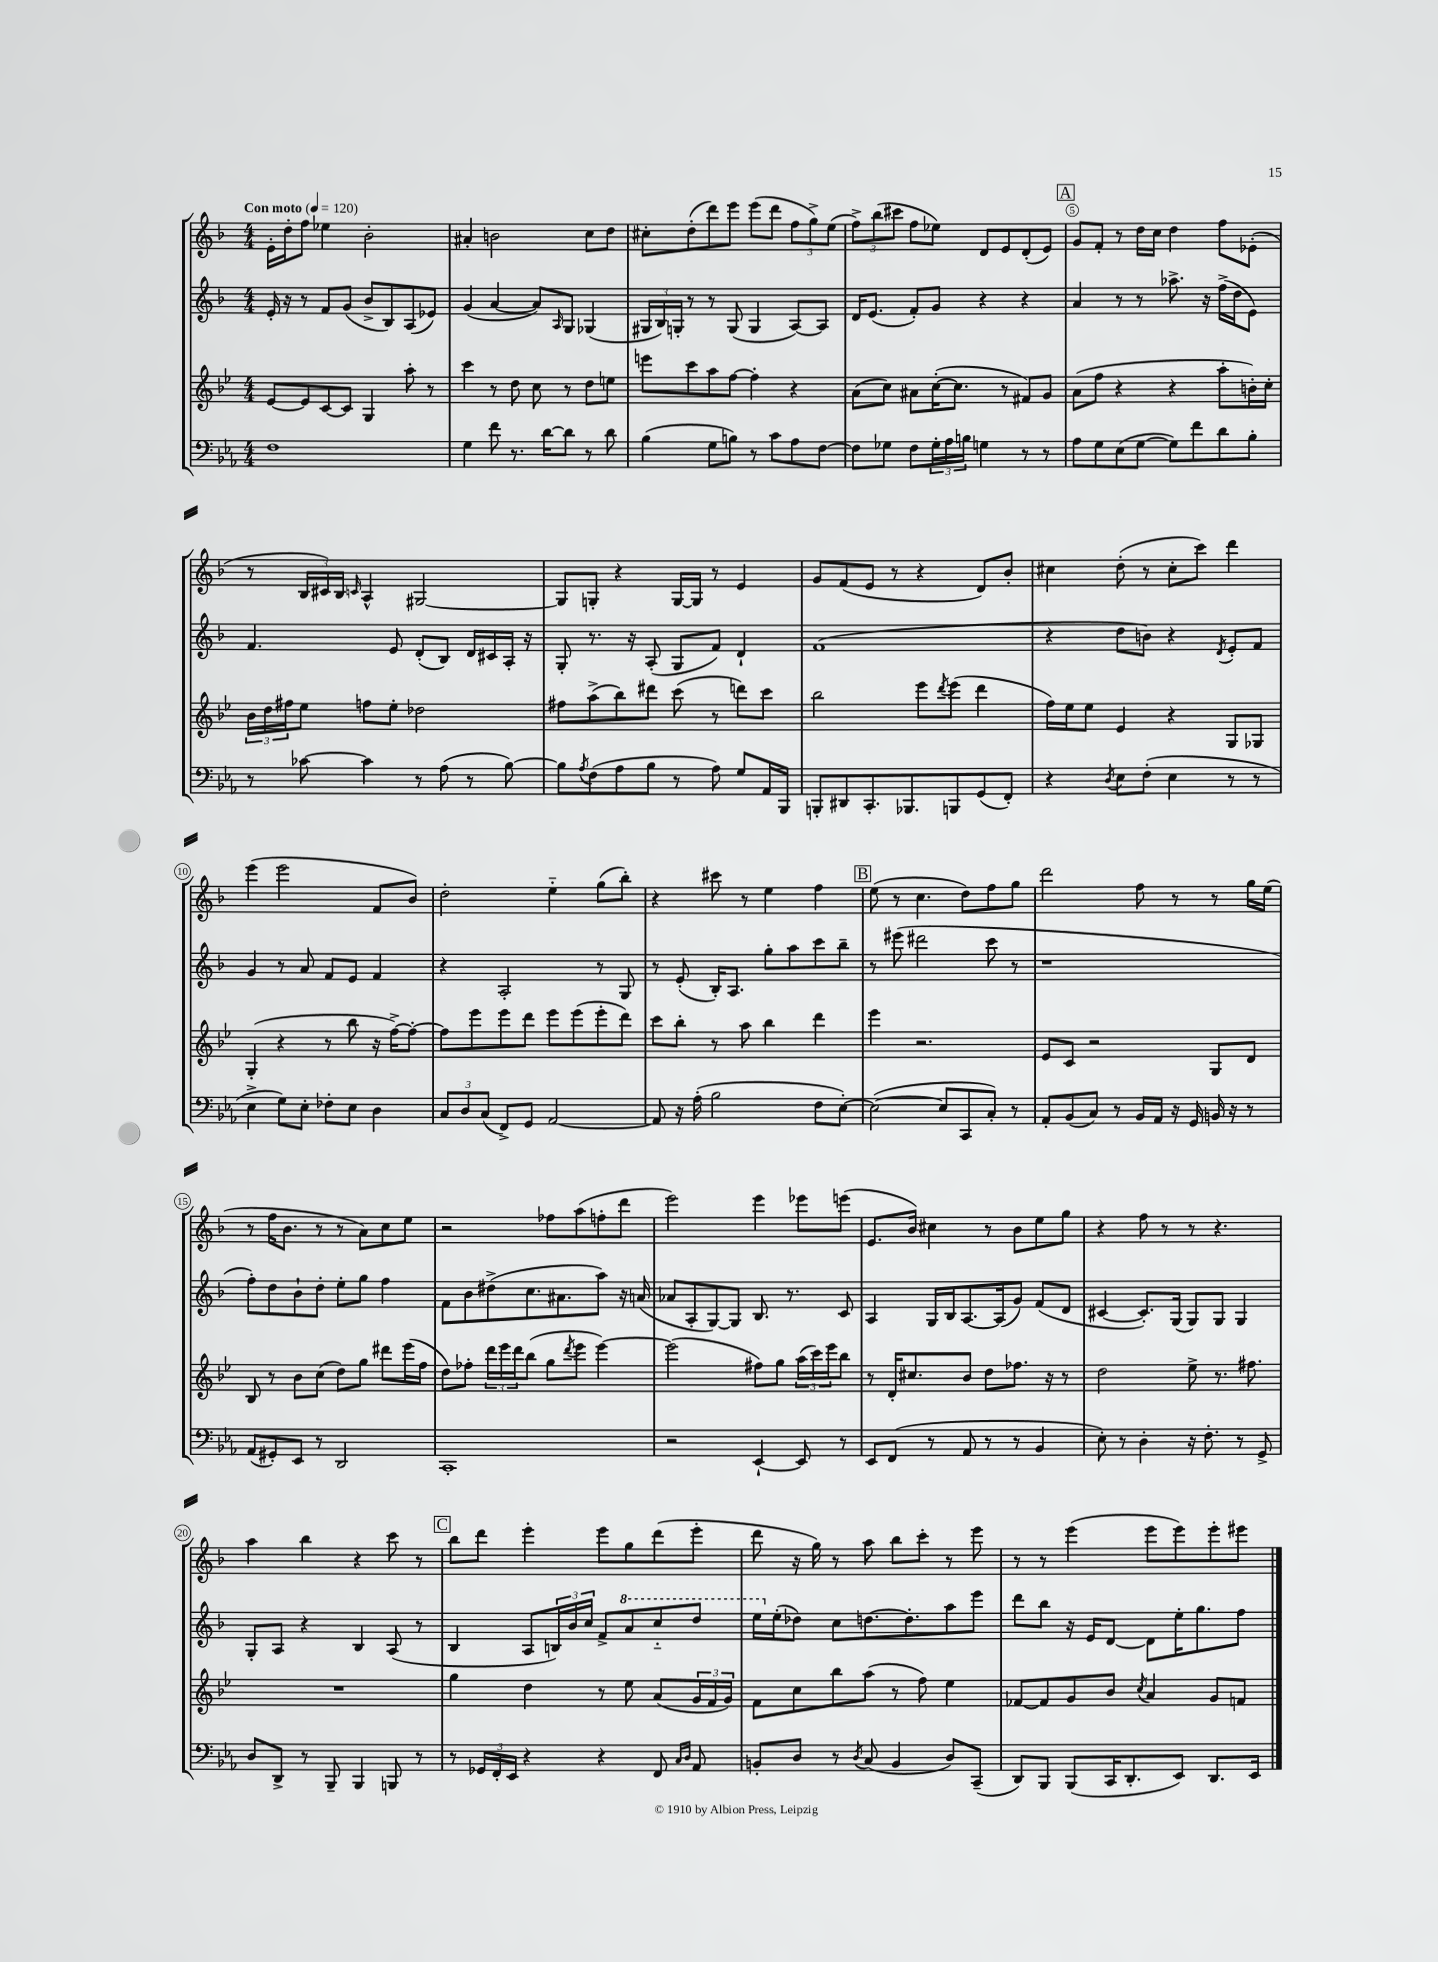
<<
\new StaffGroup <<
\new Staff = "s0" {
    \clef treble \key f \major \numericTimeSignature \time 4/4 \tempo "Con moto" 4 = 120
    e'16-. d''16-. f''8 ees''4 bes'2-. |
    ais'4-. b'2 c''8 d''8 |
    cis''8-. d''8-.( d'''8) e'''8 e'''8( d'''8 \tuplet 3/2 { f''8 g''8->) e''8( } |
    \tuplet 3/2 { f''8->) bes''8( cis'''8 } f''8 ees''8) d'8 e'8 d'8-.( e'8) |
    \mark \markup { \box "A" } g'8 f'8-. r8 d''16 c''16 d''4 f''8 ees'8-.( |
    r8 \tuplet 3/2 { bes16 cis'16) bes16 } \grace { c'16 } a4-^ gis2~ |
    gis8 g8-. r4 g16~ g16 r8 e'4 |
    g'8 f'8( e'8 r8 r4 d'8) bes'8-. |
    cis''4 d''8-.( r8 cis''8-. c'''8) d'''4 |
    e'''4( e'''2 f'8 bes'8) |
    d''2-. e''4-_ g''8( bes''8-.) |
    r4 cis'''8 r8 e''4 f''4 |
    \mark \markup { \box "B" } e''8( r8 c''4. d''8) f''8 g''8 |
    d'''2 f''8 r8 r8 g''16 e''16( |
    r8 f''16 bes'8. r8 r8 a'8) c''8 e''8 |
    r2 fes''8 a''8( f''8-. d'''8 |
    e'''2) e'''4 ees'''8 e'''8( |
    e'8. bes'16) cis''4 r8 bes'8 e''8 g''8 |
    r4 f''8 r8 r8 r4. |
    a''4 bes''4 r4 c'''8 r8 |
    \mark \markup { \box "C" } bes''8 d'''8 e'''4-. e'''8 g''8 d'''8( e'''8-. |
    d'''8 r16 g''16) r8 a''8 bes''8 c'''8-. r8 e'''8 |
    r8 r8 e'''4( e'''8 e'''8) e'''8-. eis'''8 \bar "|." |
}
\new Staff = "s1" {
    \clef treble \key f \major \numericTimeSignature \time 4/4
    e'16-. r16 r8 f'8 g'8( bes'8-> bes8) a8( ees'8) |
    g'4( a'4~ a'8) \grace { a16 } g8 ges4( |
    \tuplet 3/2 { gis16 bes16) g16-. } r8 r8 g8( g4 a8~) a8 |
    d'16 e'8.( f'8-.) g'8 r4 r4 |
    \mark \markup { \box "A" } a'4 r8 r8 aes''8.-> r16 f''16->( d''16 e'8) |
    f'4. e'8 d'8-.( bes8) d'16 cis'16 a16-. r16 |
    g8-. r8. r16 a8-.( g8 f'8) d'4-! |
    f'1( |
    r4 d''8 b'8) r4 \acciaccatura { d'8 } e'8-. f'8 |
    g'4 r8 a'8 f'8 e'8 f'4 |
    r4 a2-. r8 g8 |
    r8 e'8-.( bes16-.) a8. g''8-. a''8 c'''8 bes''8-- |
    \mark \markup { \box "B" } r8 eis'''8( dis'''2 c'''8 r8 |
    r1 |
    f''8-.) d''8 bes'8-! d''8-. e''8-. g''8 f''4 |
    f'8 bes'8 dis''8->( c''8. ais'8. a''8) r16 a'16( |
    aes'8 a8-. g8~) g8 bes8. r8. c'8 |
    a4 g16 bes16 a8.~ a16( g'8) f'8( d'8 |
    cis'4~ cis'8.-.) g16( g8) g8 g4 |
    g8-. a8 r4 bes4 a8( r8 |
    \mark \markup { \box "C" } bes4 a8 \tuplet 3/2 { b16) bes'16 c''16 } f'8-> \ottava #1 a''8 c'''8-_ d'''8 |
    e'''16 \ottava #0 e''16-.( des''8) c''8 d''8.~ d''8.-. a''8 e'''8 |
    d'''8 bes''8 r16 e'16 d'8~ d'8 e''16-. g''8. f''8 \bar "|." |
}
\new Staff = "s2" {
    \clef treble \key bes \major \numericTimeSignature \time 4/4
    ees'8~ ees'8 c'8~ c'8 g4 a''8-. r8 |
    c'''4 r8 d''8 c''8 r8 d''8 e''8 |
    e'''8 c'''8 a''8 f''8~ f''4-. r4 |
    a'8( c''8) ais'8 c''16~-.( c''8. r8 fis'8) g'8 |
    \mark \markup { \box "A" } a'8( f''8 r4 r4 a''8-. b'16-.) c''16-. |
    \tuplet 3/2 { bes'16 d''16 fis''16 } ees''8 f''8 ees''8-. des''2 |
    fis''8 a''8->( bes''8) dis'''8 c'''8( r8 d'''8) c'''8 |
    bes''2 ees'''8 \acciaccatura { d'''8 } ees'''8( d'''4 |
    f''16) ees''16 ees''8 ees'4 r4 g8 ges8 |
    g4-.( r4 r8 bes''8 r16 f''16~->) f''8~-. |
    f''8 ees'''8 ees'''8 d'''8 ees'''8 ees'''8( ees'''8-. d'''8) |
    c'''8 bes''8-. r8 a''8 bes''4 d'''4 |
    \mark \markup { \box "B" } ees'''4 r2. |
    ees'8 c'8 r2 g8 d'8 |
    bes8 r8 bes'8 c''8( d''8) g''8 dis'''8 ees'''16( f''16 |
    d''8) fes''8-. \tuplet 3/2 { d'''16 ees'''16 d'''16 } bes''8( g''8 \acciaccatura { d'''8 } ees'''8 ees'''4~) |
    ees'''2( fis''8) g''8 \tuplet 3/2 { a''16( c'''16) ees'''16 } bes''8 |
    r8 d'16-. cis''8. bes'8 d''8 fes''8. r16 r8 |
    d''2 ees''8-> r8. fis''8. |
    R1 |
    \mark \markup { \box "C" } g''4 d''4 r8 ees''8 a'8( \tuplet 3/2 { g'16 f'16 g'16) } |
    f'8 c''8 bes''8 a''8( r8 f''8) ees''4 |
    fes'8~ fes'8 g'8 bes'8 \acciaccatura { c''8 } a'4 g'8 f'8 \bar "|." |
}
\new Staff = "s3" {
    \clef bass \key ees \major \numericTimeSignature \time 4/4
    f1 |
    g4 f'8 r8. d'16~ d'8 r8 d'8 |
    bes4( g8 b8) r8 c'8 aes8 f8~ |
    f8 ges8 f8 \tuplet 3/2 { ges16-. aes16 b16 } g4 r8 r8 |
    \mark \markup { \box "A" } aes8 g8 ees8( g8~ g8) f'8 d'8 bes8-. |
    r8 ces'8~ ces'4 r8 aes8( r8 bes8~) |
    bes8 \acciaccatura { aes8 } f8( aes8 bes8 r8 aes8) g8 aes,16 bes,,16 |
    b,,8-. dis,8 c,8.-. bes,,8. b,,8 g,8( f,8-.) |
    r4 \acciaccatura { d8 } ees8 f8-.( ees4 r8 r8 |
    ees4-> g8) ees8-. fes8-. ees8 d4 |
    \tuplet 3/2 { c8 d8 c8( } f,8->) g,8 aes,2~ |
    aes,8 r16 aes16-.( bes2 f8 ees8~-.) |
    \mark \markup { \box "B" } ees2~( ees8 c,8 c8-.) r8 |
    aes,8-. bes,8( c8) r8 bes,16 aes,16 r16 g,16 b,16 r16 r8 |
    aes,8( gis,8-.) ees,8 r8 d,2 |
    c,1-. |
    r2 ees,4~-! ees,8 r8 |
    ees,8 f,8( r8 aes,8 r8 r8 bes,4 |
    ees8-.) r8 d4-. r16 f8.-. r8 g,8-> |
    d8 d,8-> r8 bes,,8-- bes,,4 b,,8 r8 |
    \mark \markup { \box "C" } r8 \tuplet 3/2 { ges,16 f,16-. ees,16 } r4 r4 f,8 \grace { c16 d16 } aes,8 |
    b,8-. d8 r8 \acciaccatura { d8 } c8( b,4 d8) c,8--( |
    d,8) bes,,8 bes,,8( c,16 d,8.-. ees,8) d,8. ees,16 \bar "|." |
}
>>
>>
\layout { \context { \Score \override BarNumber.break-visibility = ##(#f #t #t) barNumberVisibility = #(every-nth-bar-number-visible 5) \override BarNumber.stencil = #(make-stencil-circler 0.1 0.3 ly:text-interface::print) } }
